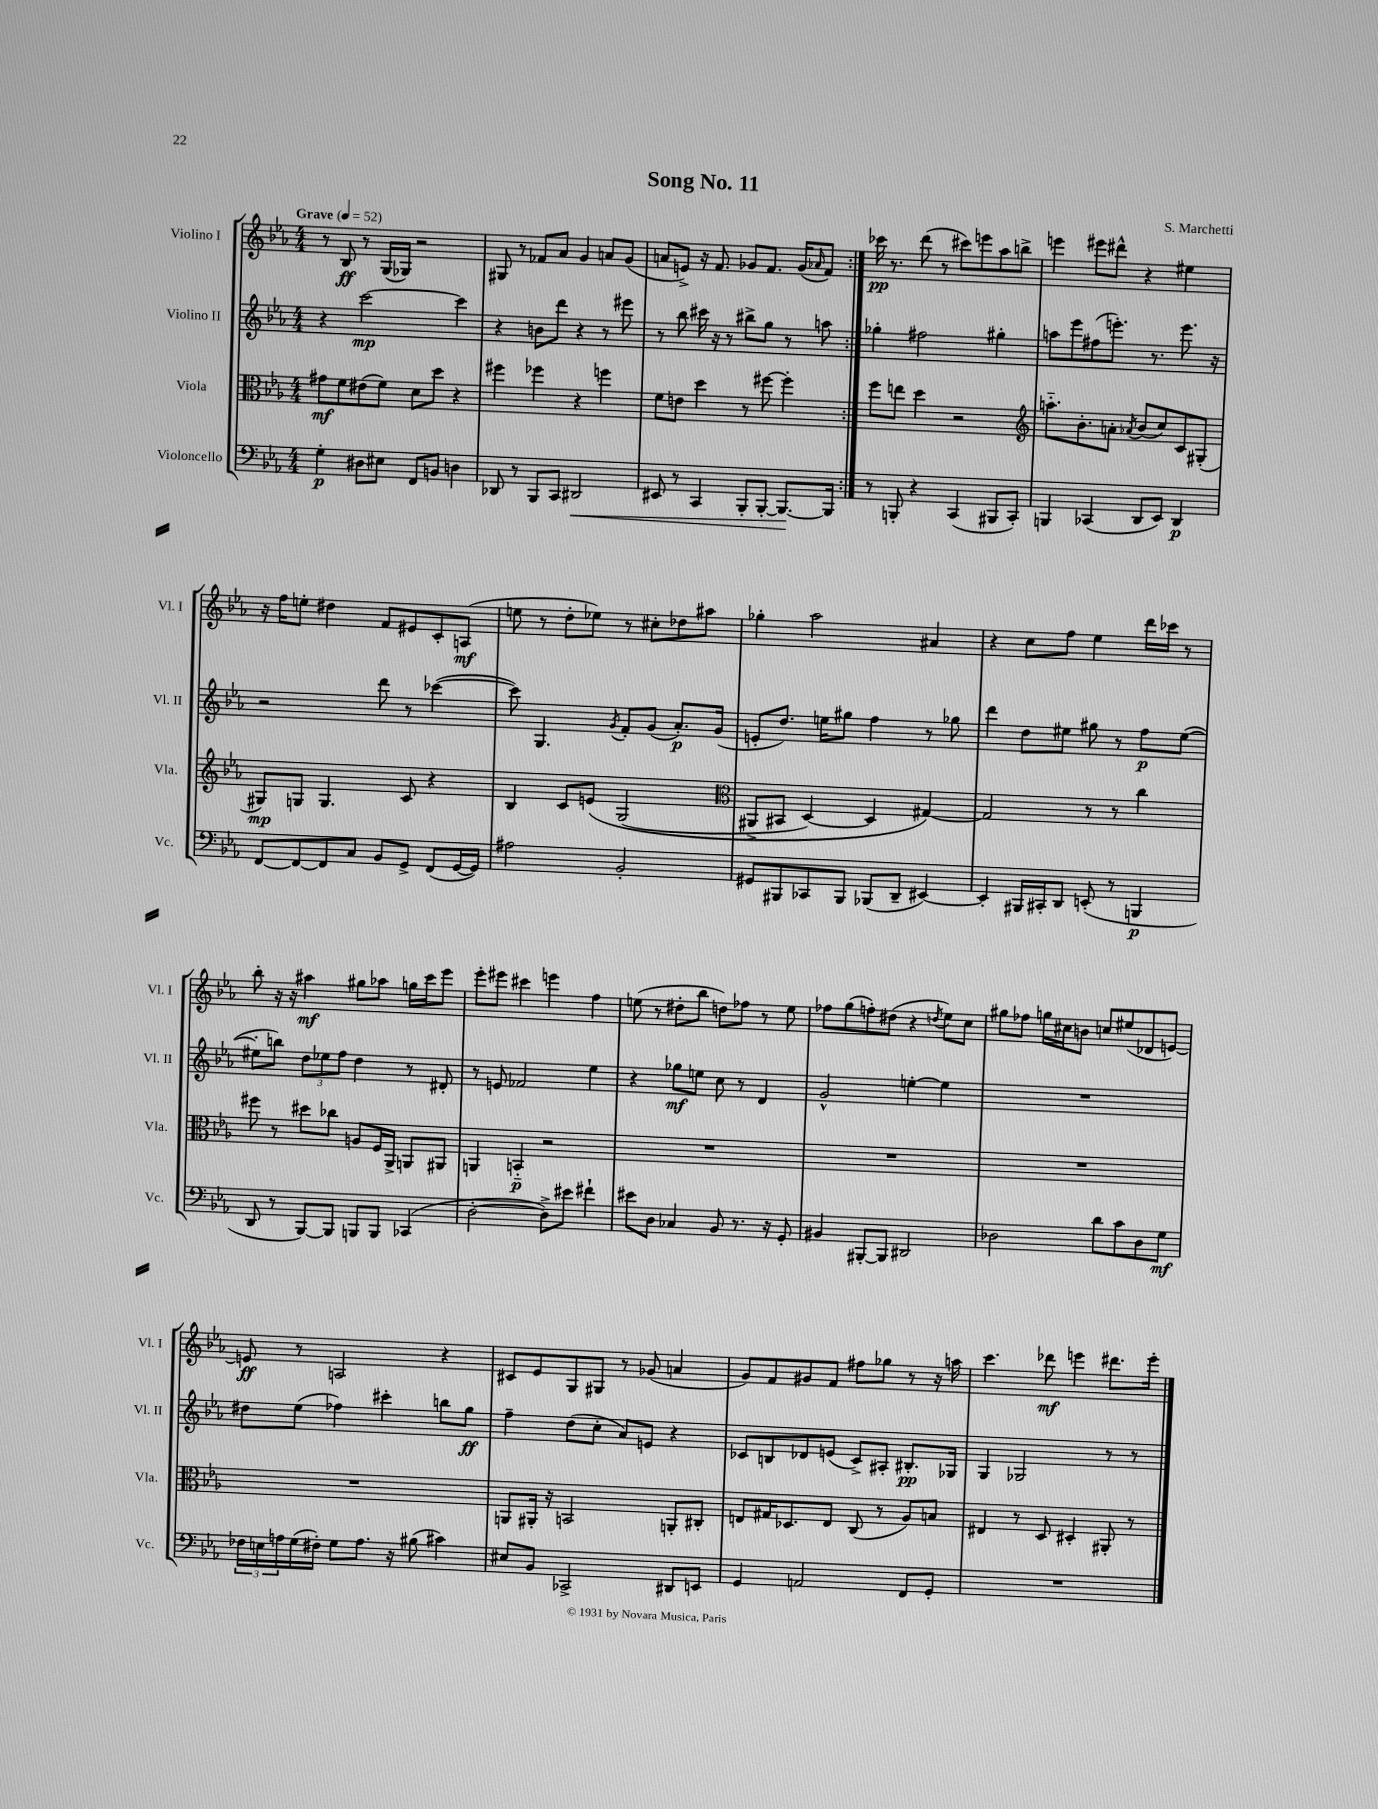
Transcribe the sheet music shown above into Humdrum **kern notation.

**kern	**dynam	**kern	**dynam	**kern	**dynam	**kern	**dynam
*part4	*part4	*part3	*part3	*part2	*part2	*part1	*part1
*staff4	*staff4	*staff3	*staff3	*staff2	*staff2	*staff1	*staff1
*I"Violoncello	*	*I"Viola	*	*I"Violino II	*	*I"Violino I	*
*I'Vc.	*	*I'Vla.	*	*I'Vl. II	*	*I'Vl. I	*
*clefF4	*	*clefC3	*	*clefG2	*	*clefG2	*
*k[b-e-a-]	*	*k[b-e-a-]	*	*k[b-e-a-]	*	*k[b-e-a-]	*
*M4/4	*	*M4/4	*	*M4/4	*	*M4/4	*
*MM52	*	*MM52	*	*MM52	*	*MM52	*
=1	=1	=1	=1	=1	=1	=1	=1
!	!	!	!	!	!	!LO:TX:a:B:t=Grave	!
4G'\	p	8g#X\L	mf	4r	.	8r	.
.	.	8f\	.	.	.	8B-/	ff
8D#X\L	.	(8e#X\	.	[2ccc\	mp	8r	.
8E#X\J	.	8f\J)	.	.	.	(16G/LL	.
.	.	.	.	.	.	16G-X/JJ)	.
8FF/L	.	8d\L	.	.	.	2r	.
8BBn/J	.	8dd\J	.	.	.	.	.
4Dn\	.	4r	.	4ccc\]	.	.	.
=2	=2	=2	=2	=2	=2	=2	=2
8DD-X/	.	4ff#X\	.	4r	.	8G#X/	.
8r	.	.	.	.	.	8r	.
8BBB-/L	.	4ff-X\	.	8bn\L	.	8f-X/L	.
8CC/J	.	.	.	8ddd\J	.	8a-/J	.
!	!LO:HP:b	!	!	!	!	!	!
2DD#X/	<	4r	.	4r	.	4g/	.
.	.	4ffn\	.	8r	.	8an/L	.
.	.	.	.	8eee#X\	.	(8g/J	.
=3	=3	=3	=3	=3	=3	=3	=3
8EE#X/	.	8f\L	.	8r	.	8an/L	.
8r	.	8en\J	.	8bb-\	.	8en^/J)	.
4CC/	.	4dd\	.	16ccc#X\	.	16r	.
.	.	.	.	16r	.	8.f/	.
.	.	.	.	8r	.	.	.
8BBB-'/L	.	8r	.	8bb#X^\L	.	8g-X/L	.
[8BBB-'/J	.	[8ff#X\	.	8gg\J	.	8.f/J	.
8.BBB-/L_	.	4ff#'\]	.	8r	.	.	.
.	.	.	.	.	.	(16g-/KL	.
.	.	.	.	.	.	16qqa-X/	.
.	.	.	.	8aan\	.	8f/J)	.
16BBB-/Jk]	[	.	.	.	.	.	.
=4:|!	=4:|!	=4:|!	=4:|!	=4:|!	=4:|!	=4:|!	=4:|!
8r	.	8ff\L	.	4gg-X'\	.	16ccc-X\	pp
.	.	.	.	.	.	8.r	.
8BBBn'/	.	8een\J	.	.	.	.	.
4r	.	4dd\	.	2ff#X\	.	(8ddd\	.
.	.	.	.	.	.	8r	.
(4CC/	.	2r	.	.	.	8ccc#X\L)	.
.	.	.	.	.	.	8eeen\	.
8BBB#X/L	.	.	.	4gg#X'\	.	8aa-\	.
8CC'/J)	.	.	.	.	.	8bbn^\J	.
=5	=5	=5	=5	=5	=5	=5	=5
*	*	*clefG2	*	*	*	*	*
4BBBn/	.	8.aan\L	.	8aan\L	.	4eeen\	.
.	.	.	.	8eee-\	.	.	.
.	.	8.b-'\	.	.	.	.	.
(4CC-X/	.	.	.	(8ff#X\	.	8eee#X\L	.
.	.	8an'\J	.	8.eeen'\J)	.	8ddd#X^^\J	.
.	.	8qa-X/	.	.	.	.	.
8DD/L	.	(8b-/L	.	.	.	4r	.
.	.	.	.	8.r	.	.	.
8EE-/J)	.	8cc/)	.	.	.	.	.
4DD/	p	8c/	.	8.eee\	.	4ee#X\	.
.	.	(8G#X'/J	.	.	.	.	.
.	.	.	.	16r	.	.	.
!!LO:LB:g=z
=6	=6	=6	=6	=6	=6	=6	=6
[8FF/L	.	8G#X/L)	mp	2r	.	16r	.
.	.	.	.	.	.	16ff\KL	.
8FF/_	.	8Gn/J	.	.	.	8een'\J	.
8FF/]	.	4.G/	.	.	.	4dd#X\	.
8C/J	.	.	.	.	.	.	.
8BB-/L	.	.	.	8ddd\	.	8f/L	.
8GG^/J	.	8c/	.	8r	.	8e#X/	.
(8FF/L	.	4r	.	([4ccc-X\	.	8c'/	.
[16GG/L	.	.	.	.	.	(8An/J	mf
16GG/JJ])	.	.	.	.	.	.	.
=7	=7	=7	=7	=7	=7	=7	=7
2A#X\	.	4B-/	.	8ccc-\])	.	8een\	.
.	.	.	.	4.G/	.	8r	.
.	.	8c/L	.	.	.	8dd'\L	.
.	.	(8en/J	.	.	.	8ee-X\J)	.
.	.	.	.	8qg/	.	.	.
2BB-'/	.	(2G/	.	8f'/L	.	8r	.
.	.	.	.	(8g/J	.	8cc#X'\L	.
.	.	.	.	8.a-'/L)	p	8dd-X\	.
.	.	.	.	.	.	8aa#X\J	.
.	.	.	.	(16g/Jk	.	.	.
=8	=8	=8	=8	=8	=8	=8	=8
*	*	*clefC3	*	*	*	*	*
8GG#X/L	.	8AA#X^/L	.	8en'/L	.	4gg-X'\	.
8BBB#X/	.	8BB#X/J	.	8.dd/J)	.	.	.
8CC-X/	.	[4D/)	.	.	.	2aa-\	.
.	.	.	.	16een\KL	.	.	.
8BBB#/J	.	.	.	8gg#X\J	.	.	.
(8BBB-X/L	.	4D/]	.	4ff\	.	.	.
8DD~/J	.	.	.	.	.	.	.
[4EE#X/)	.	[4G#X/)	.	8r	.	4a#X/	.
.	.	.	.	8gg-X\	.	.	.
=9	=9	=9	=9	=9	=9	=9	=9
4EE#'/]	.	2G#/]	.	4ddd\	.	4r	.
16BBB#X/LL	.	.	.	8dd\L	.	8cc\L	.
16CC#X'/J	.	.	.	.	.	.	.
8DD/J	.	.	.	8ee#X\J	.	8ff\J	.
(8EEn'/	.	8r	.	8gg#X\	.	4ee-\	.
8r	.	8r	.	8r	.	.	.
4BBBn/	p	4cc\	.	8ff\L	p	16ddd\LL	.
.	.	.	.	.	.	16ccc-X\JJ	.
.	.	.	.	([8ee#\J	.	8r	.
!!LO:LB:g=z
=10	=10	=10	=10	=10	=10	=10	=10
8DD/	.	8ff#X\	.	8ee#X'\L]	.	8bb-'\	.
8r	.	8r	.	8bbn\J)	.	16r	.
.	.	.	.	.	.	16r	.
[8BBB-/L)	.	8dd#X\L	.	12dd\L	.	4aa#X\	mf
.	.	.	.	12ee-X\	.	.	.
8BBB-/J]	.	8cc-X\J	.	.	.	.	.
.	.	.	.	12ff\J	.	.	.
8BBBn/L	.	8An/L	.	4dd\	.	8gg#X\L	.
8BBB/J	.	16F/L	.	.	.	8aa-X\J	.
.	.	16AA-^/JJ	.	.	.	.	.
(4CC-X/	.	8AAn/L	.	8r	.	16ggn\LL	.
.	.	.	.	.	.	16ccc\J	.
.	.	8AA#X/J	.	8d#X'/	.	8eee-\J	.
=11	=11	=11	=11	=11	=11	=11	=11
[2D'\	.	4AAn/	.	8r	.	8eee-'\L	.
.	.	.	.	8en/	.	8eee#X\J	.
.	.	4BBn/	p	2f-X/	.	4ccc#X\	.
8D^\L])	.	2r	.	.	.	4eeen\	.
8e#X\J	.	.	.	.	.	.	.
4f#X`\	.	.	.	4ee-\	.	4ff\	.
=12	=12	=12	=12	=12	=12	=12	=12
8e#X\L	.	1r	.	4r	.	(8een\	.
8D\J	.	.	.	.	.	8r	.
4C-X/	.	.	.	8gg-X\L	mf	8dd#X'\L	.
.	.	.	.	8een\J	.	8bb-\J	.
8BB-/	.	.	.	8cc\	.	8ddn\L)	.
8.r	.	.	.	8r	.	8ff-X\J	.
.	.	.	.	4d/	.	8r	.
16r	.	.	.	.	.	.	.
8GG'/	.	.	.	.	.	8ee\	.
=13	=13	=13	=13	=13	=13	=13	=13
4BB#X/	.	1r	.	2g^^/	.	8ff-X\L	.
.	.	.	.	.	.	(8gg\	.
[8BBB#X'/L	.	.	.	.	.	8ffn'\)	.
8BBB#/J]	.	.	.	.	.	(8dd#X\J	.
2DD#X/	.	.	.	[4een'\	.	4r	.
.	.	.	.	.	.	8qddn/	.
.	.	.	.	4ee\]	.	8ee-\L)	.
.	.	.	.	.	.	8cc\J	.
=14	=14	=14	=14	=14	=14	=14	=14
2D-X\	.	1r	.	1r	.	8gg#X\L	.
.	.	.	.	.	.	8ff-X\J	.
.	.	.	.	.	.	16ggn\LL	.
.	.	.	.	.	.	16cc#X\J	.
.	.	.	.	.	.	8bn\J	.
8d\L	.	.	.	.	.	8ccn/L	.
8c\	.	.	.	.	.	(8ee#X/	.
8D-\	.	.	.	.	.	8d-X/	.
8G\J	mf	.	.	.	.	[8en/J)	.
!!LO:LB:g=z
=15	=15	=15	=15	=15	=15	=15	=15
24F-X\LL	.	1r	.	8dd#X\L	.	8en/]	ff
24En\	.	.	.	.	.	.	.
24An\	.	.	.	.	.	.	.
(16G\	.	.	.	(8ee-\J	.	8r	.
16F#X'\JJ)	.	.	.	.	.	.	.
8G\L	.	.	.	4ff-X\)	.	2An/	.
8.A\J	.	.	.	.	.	.	.
.	.	.	.	4ccc#X'\	.	.	.
16r	.	.	.	.	.	.	.
(8B#X\	.	.	.	.	.	.	.
4c#X\)	.	.	.	8bbn\L	.	4r	.
.	.	.	.	8gg\J	ff	.	.
=16	=16	=16	=16	=16	=16	=16	=16
8E#X/L	.	8AAn/L	.	4ff~\	.	8c#X/L	.
8BB-/J	.	16AA#X'/Jk	.	.	.	8e-/	.
.	.	16r	.	.	.	.	.
2CC-X^/	.	2BBn/	.	(8dd\L	.	8G/	.
.	.	.	.	8cc'\J	.	8G#X/J	.
.	.	.	.	8a-/L)	.	8r	.
.	.	.	.	8en/J	.	(8g-X/	.
8DD#X/L	.	8AAn'/L	.	4r	.	4an/	.
8EEn/J	.	8C#X'/J	.	.	.	.	.
=17	=17	=17	=17	=17	=17	=17	=17
4GG/	.	8En/L	.	8c-X/L	.	8g/L)	.
.	.	16G#X/K	.	8Bn/	.	8f/	.
.	.	8.D-X/	.	.	.	.	.
2AAn/	.	.	.	8d-X/	.	8g#X/	.
.	.	8E/J	.	(8en/J	.	8f/J	.
.	.	(8C/	.	8c-^/L)	.	8ff#X\L	.
.	.	8r	.	8A#X'/J	.	8gg-X\J	.
8FF/L	.	8A-/L)	.	8.B#X'/L	pp	8r	.
8GG'/J	.	8Bn/J	.	.	.	16r	.
.	.	.	.	16G-X/Jk	.	16aan\	.
=18	=18	=18	=18	=18	=18	=18	=18
1r	.	4E#X/	.	4G/	.	4.ccc\	.
.	.	8r	.	2G-X/	.	.	.
.	.	8D/	.	.	.	8ddd-X\	mf
.	.	4D#X'/	.	.	.	4eeen\	.
.	.	8AA#X'/	.	8r	.	8.ddd#X\L	.
.	.	8r	.	8r	.	.	.
.	.	.	.	.	.	16eee'\Jk	.
==	==	==	==	==	==	==	==
*-	*-	*-	*-	*-	*-	*-	*-
